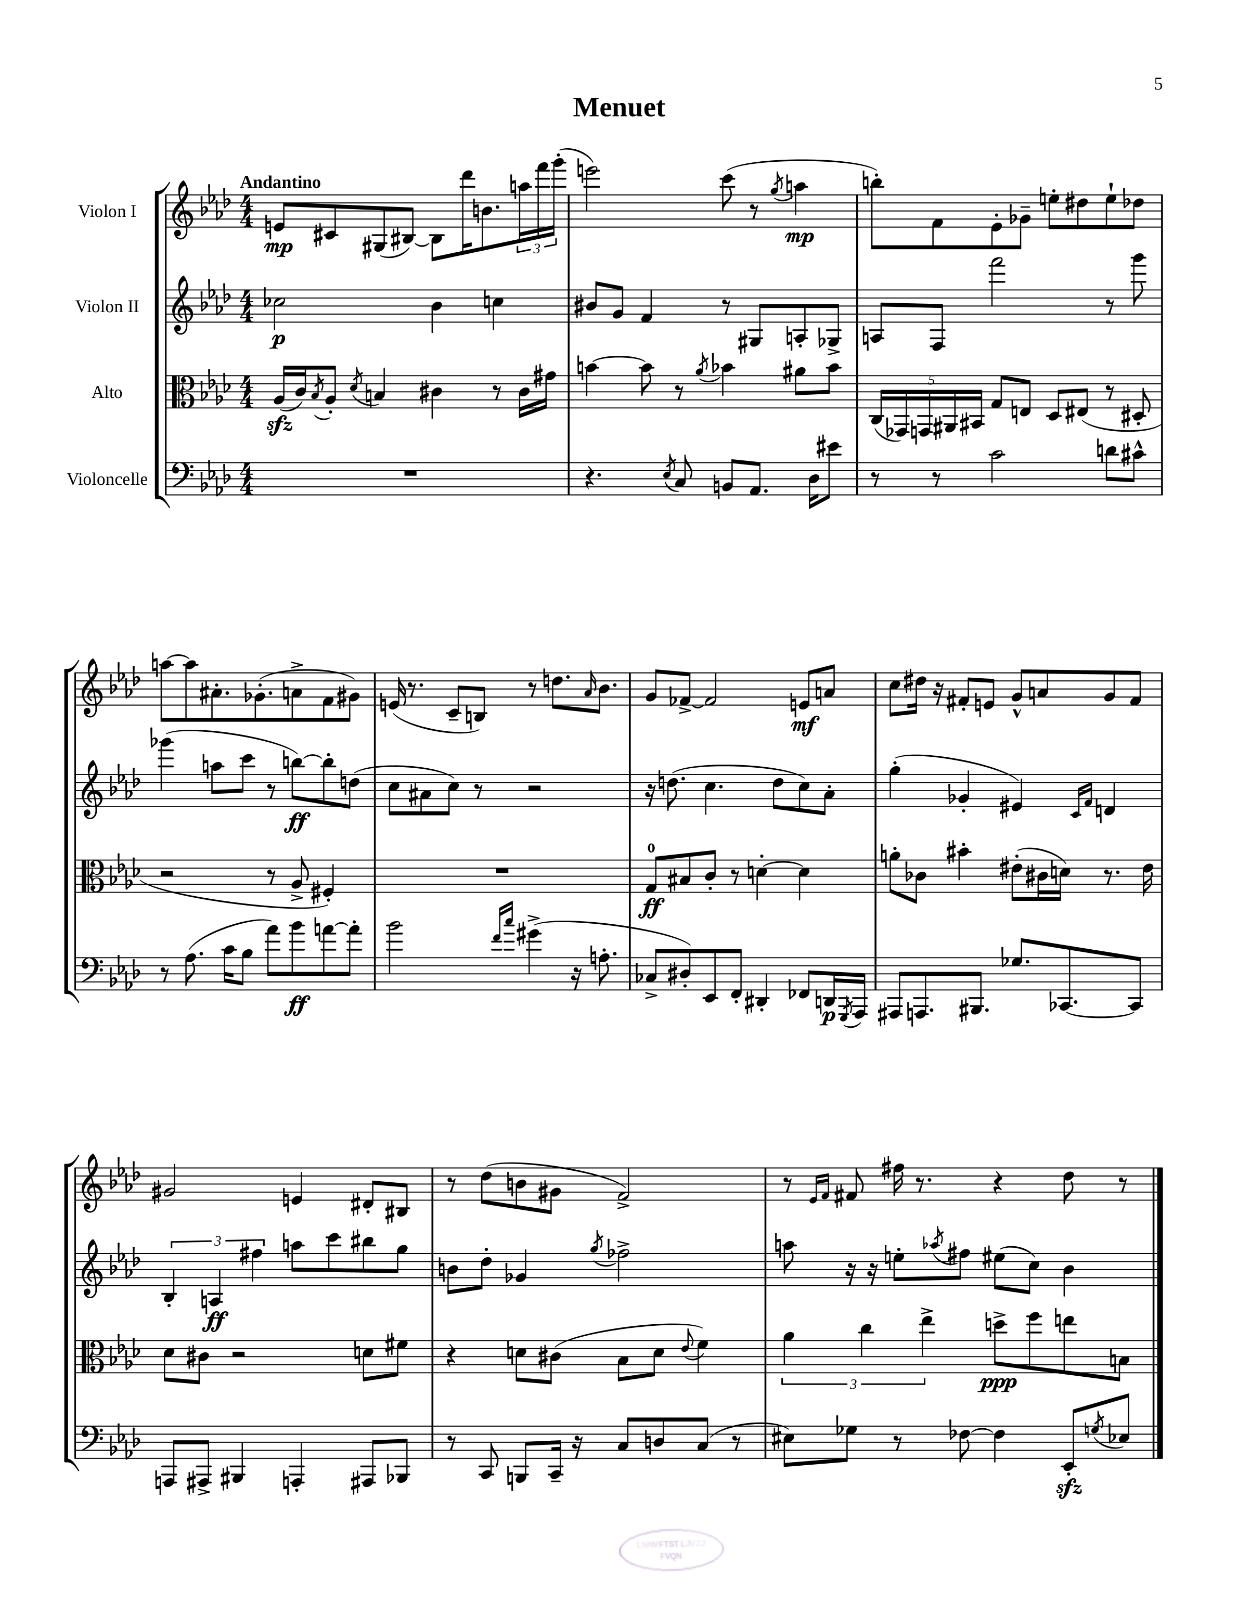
\header { title = "Menuet" }
<<
\new StaffGroup <<
\new Staff = "s0" \with { instrumentName = "Violon I" } {
    \clef treble \key aes \major \numericTimeSignature \time 4/4 \tempo "Andantino"
    e'8\mp cis'8 gis8( bis8~) bis8 des'''16 b'8. \tuplet 3/2 { a''16 f'''16 g'''16-.( } |
    e'''2) c'''8( r8 \acciaccatura { g''8 } a''4\mp |
    b''8-.) f'8 ees'8-. ges'8-- e''8-. dis''8 e''8-! des''8 |
    a''8~ a''8 ais'8.-. ges'8.-.( a'8-> f'8 gis'8) |
    e'16( r8. c'8-- b8) r8 d''8. \grace { aes'16 } bes'8. |
    g'8 fes'8~-> fes'2 e'8\mf a'8 |
    c''8 dis''16 r16 fis'8-. e'8 g'8-^ a'8 g'8 fis'8 |
    gis'2 e'4 dis'8-. bis8 |
    r8 des''8( b'8 gis'8 f'2->) |
    r8 \grace { ees'16 f'16 } fis'8 fis''16 r8. r4 des''8 r8 \bar "|." |
}
\new Staff = "s1" \with { instrumentName = "Violon II" } {
    \clef treble \key aes \major \numericTimeSignature \time 4/4
    ces''2\p bes'4 c''4 |
    bis'8 g'8 f'4 r8 gis8 a8-. ges8-> |
    a8 f8 f'''2 r8 g'''8 |
    ges'''4( a''8 c'''8 r8 b''8~\ff) b''8-. d''8( |
    c''8 ais'8 c''8) r8 r2 |
    r16 d''8.( c''4. d''8 c''8) aes'8-. |
    g''4-.( ges'4-. eis'4) \grace { c'16 f'16 } d'4 |
    \tuplet 3/2 { bes4-. a4\ff fis''4 } a''8 c'''8 bis''8 g''8 |
    b'8 des''8-. ges'4 \acciaccatura { g''8 } fes''2-> |
    a''8 r16 r16 e''8-. \acciaccatura { aes''8 } fis''8 eis''8( c''8) bes'4 \bar "|." |
}
\new Staff = "s2" \with { instrumentName = "Alto" } {
    \clef alto \key aes \major \numericTimeSignature \time 4/4
    aes16\sfz( c'16) \acciaccatura { bes8 } aes8-. \acciaccatura { des'8 } b4 cis'4 r8 cis'16 gis'16 |
    b'4~ b'8 r8 \acciaccatura { aes'8 } bes'4 ais'8 bes'8 |
    \tuplet 5/4 { c16( ges,16) g,16 ais,16 bis,16 } g8 e8 des8 eis8( r8 dis8-. |
    r2 r8 aes8-> fis4-.) |
    R1 |
    g8-0\ff bis8 c'8-. r8 d'4~-. d'4 |
    a'8-. ces'8 bis'4-. eis'8-.( cis'16 d'16) r8. eis'16 |
    des'8 cis'8 r2 d'8 fis'8 |
    r4 d'8 cis'8( bes8 d'8 \appoggiatura { ees'8 } f'4) |
    \tuplet 3/2 { aes'4 c''4 ees''4-> } d''8->\ppp f''8 e''8 b8 \bar "|." |
}
\new Staff = "s3" \with { instrumentName = "Violoncelle" } {
    \clef bass \key aes \major \numericTimeSignature \time 4/4
    R1 |
    r4. \acciaccatura { ees8 } c8 b,8 aes,8. des16 eis'8 |
    r8 r8 c'2 d'8 cis'8-^ |
    r8 aes8.( c'16 bes8 aes'8) bes'8\ff a'8~ a'8-. |
    bes'2 \grace { f'16 c''16 } gis'4->( r16 a8.-. |
    ces8-> dis8-.) ees,8 f,8-. dis,4-. fes,8 d,16\p \acciaccatura { g,,8 } aes,,16 |
    ais,,8 a,,8. bis,,8. ges8. ces,8.~ ces,8 |
    a,,8 ais,,8-> bis,,4 a,,4-. ais,,8 bes,,8 |
    r8 c,8 b,,8 c,16-- r16 c8 d8 c8( r8 |
    eis8) ges8 r8 fes8~ fes4 ees,8-.\sfz \acciaccatura { g8 } ees8 \bar "|." |
}
>>
>>
\layout { \context { \Score \remove "Bar_number_engraver" } }
